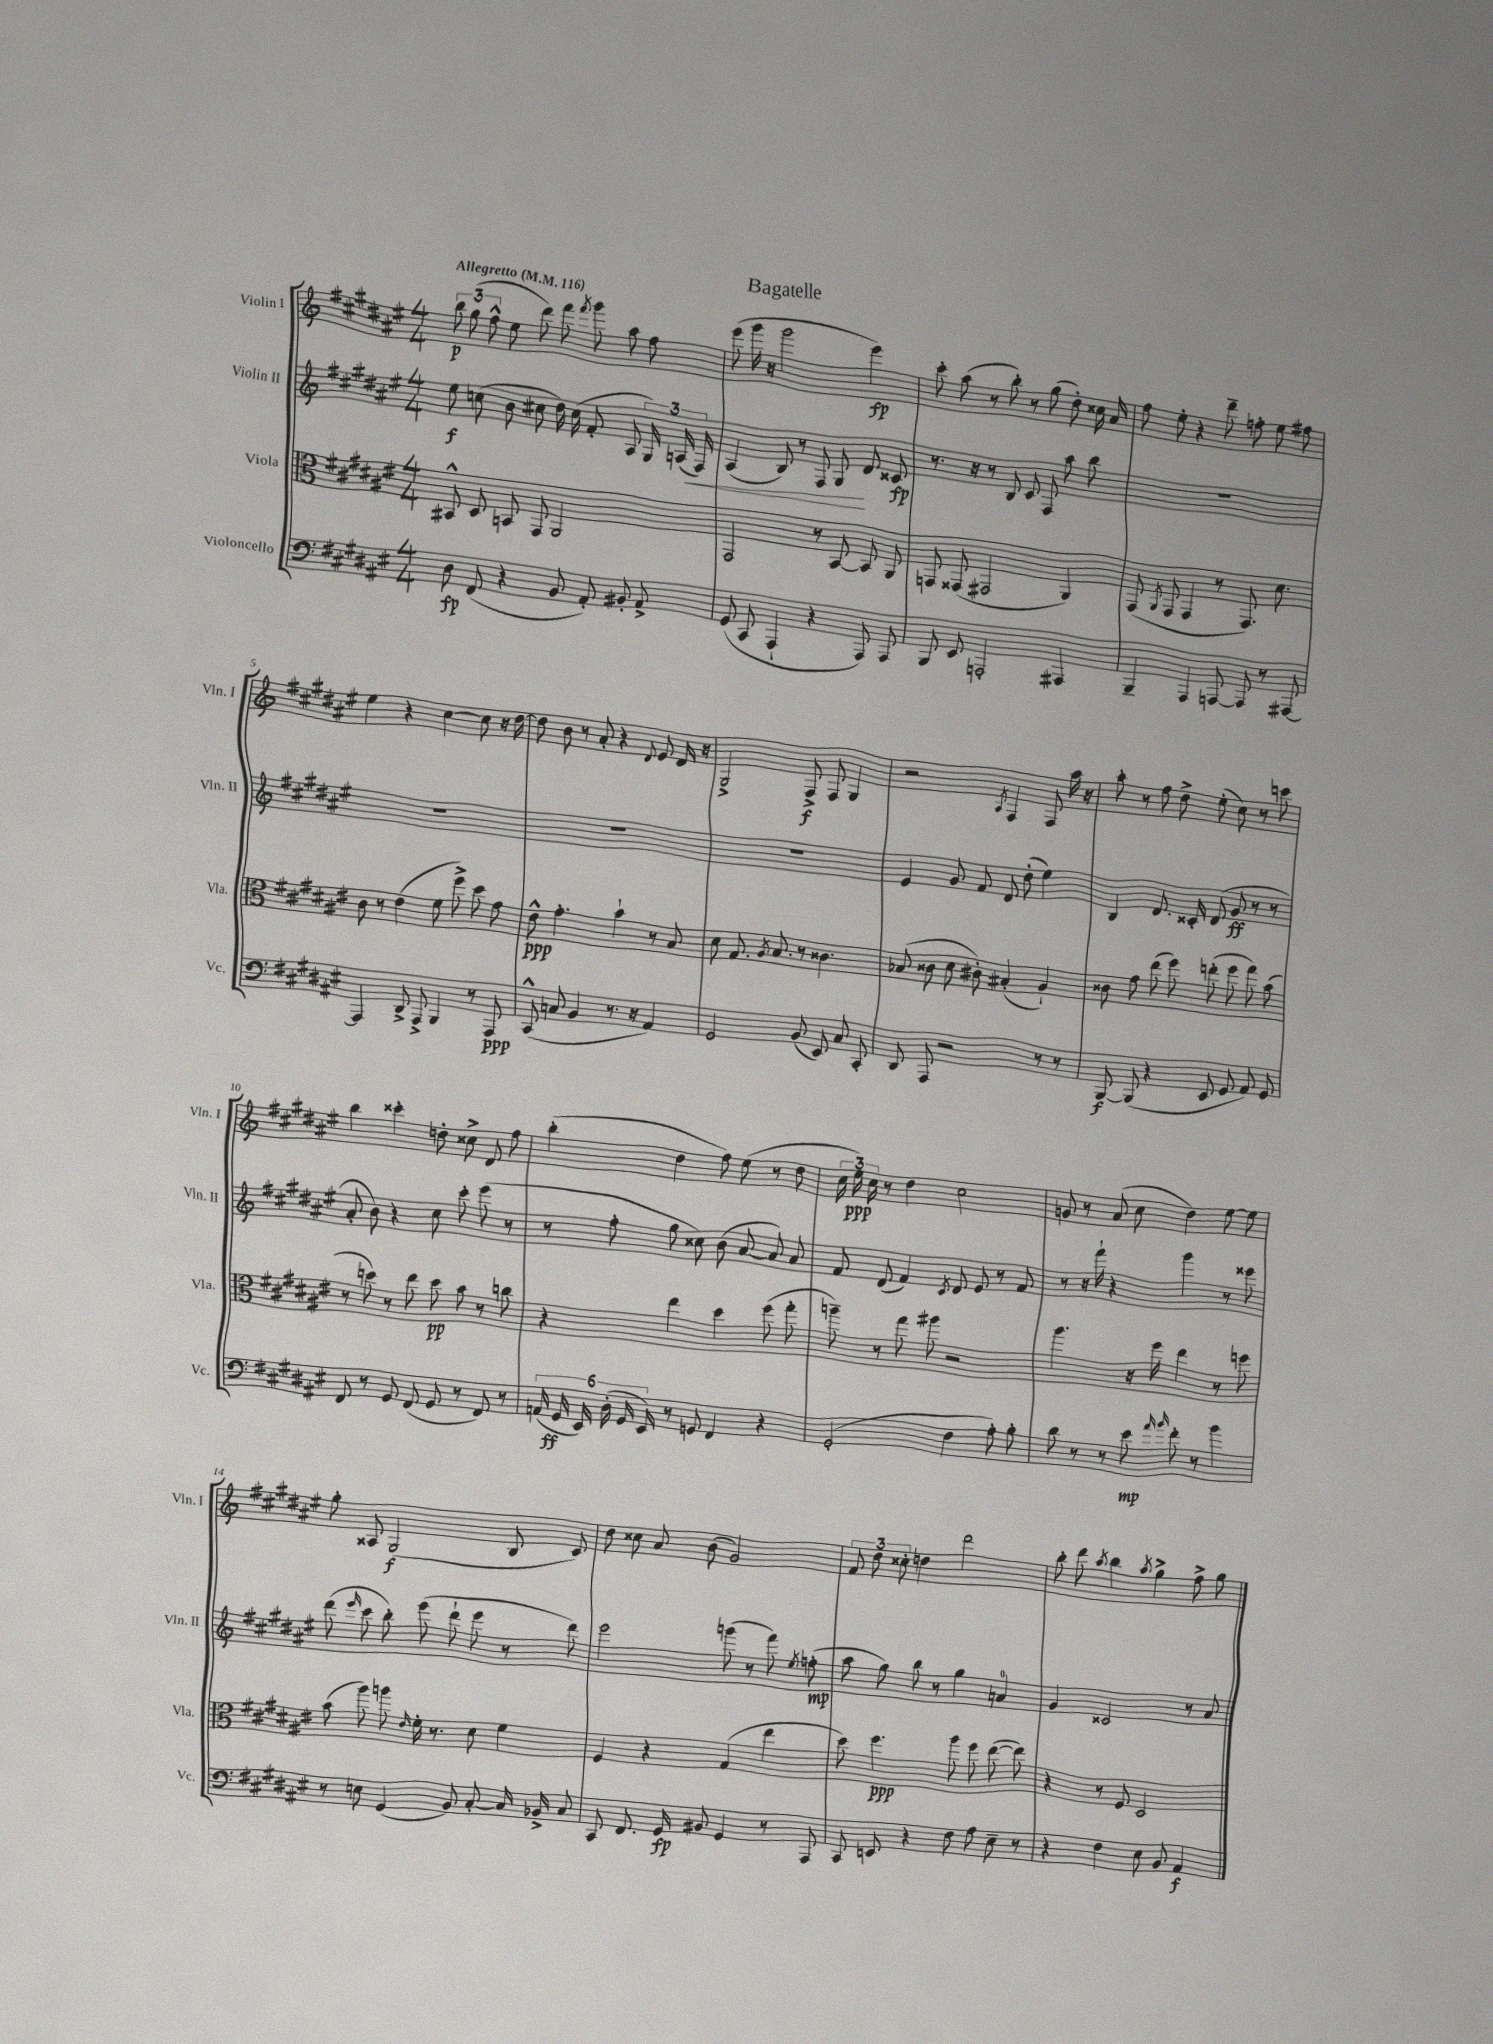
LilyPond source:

\header { title = "Bagatelle" }
<<
\new StaffGroup <<
\new Staff = "s0" \with { instrumentName = "Violin I" shortInstrumentName = "Vln. I" } {
    \clef treble \key fis \major \numericTimeSignature \time 4/4 \tempo "Allegretto" 4 = 116
    \autoBeamOff \tuplet 3/2 { b''8\p gis''8( fis''8-^ } eis''8 dis'''8) fis'''8 \acciaccatura { fis'''8 } gis'''8 ais''8 fis''8 |
    eis'''8( gis'''16 r16 gis'''2 eis'''4\fp) |
    cis'''8-. ais''8( r8 b''8-.) r8 gis''8( dis''8-.) cisis''16 ais'16 |
    fis''8 eis''8-. r4 dis'''8-- f''8-. eis''8 fis''8 |
    eis''4 r4 cis''4~ cis''8 r16 dis''16~ |
    dis''8 b'8 r8 ais'8-. r4 \appoggiatura { dis'8 } eis'8 dis'16 r16 |
    gis2-> fis8->\f fis8 gis4 |
    r2 \acciaccatura { ais8 } fis4 fis8 ais''16 r16 |
    ais''8-. r8 fis''8 dis''8-> eis''8-.( cis''8) r8 c'''8 |
    b''4 cisis'''4-. d''8-. cisis''8-> dis'8 fis''8 |
    b''4-.( dis''4 fis''8) eis''8( r8 dis''8 |
    \tuplet 3/2 { cis''16 eis''16\ppp) cis''16 } r8 dis''4 cis''2 |
    g'8 r8 ais'8( cis''8 dis''4) eis''8~ eis''8 |
    gis''8-. aisis8 gis2\f( b8 cis'8) |
    dis''8 cisis''8 ais'8 b'8( gis'2) |
    \tuplet 3/2 { fis'8 dis''8 cisis''8-. } d''4 dis'''2 |
    b''8-. dis'''8 \acciaccatura { ais''8 } b''4 \acciaccatura { ais''8 } gis''4-> fis''8-> gis''8 \bar "|." |
}
\new Staff = "s1" \with { instrumentName = "Violin II" shortInstrumentName = "Vln. II" } {
    \clef treble \key fis \major \numericTimeSignature \time 4/4
    \autoBeamOff eis''8\f c''8( b'8 cis''8 dis''16) cis''16( fis'8-. ais8 \tuplet 3/2 { gis16) a16( fis16\<) } |
    ais4( b8) r8 fis8 gis8\! dis'8 cisis'8\fp |
    r8. r16 r8 b8 cis'8 fis8 ais''8 b''8 |
    R1 |
    R1 |
    R1 |
    R1 |
    eis'4 gis'8 fis'8 dis'8 dis''8-.( eis''4) |
    b4 dis'8. cisis'16-. dis'8( gis'8\ff r8 r8 |
    ais'8-. b'8) r4 cis''8 cis'''8-. eis'''8( r8 |
    r8 fis''8-. gis''8 cisis''8) b'8( ais'8~ ais'8) ais'8 |
    fis'8 dis'8( fis'4) \acciaccatura { cis'8 } dis'8 eis'8 r8 fis'8 |
    r8 r16 fis'''16-! r4 gis'''4 r8 eisis'''8 |
    dis'''8( \grace { eis'''16 } cis'''8 b''8-.) eis'''8( dis'''8-! eis'''8 r8 dis'''8) |
    eis'''2 g'''8( r8 fis'''8) \acciaccatura { eis''8 } f''8-.\mp( |
    ais''8 gis''8) b''8 r8 gis''4 a'4-0 |
    gis'4 cisis'2 r8 ais'8 \bar "|." |
}
\new Staff = "s2" \with { instrumentName = "Viola" shortInstrumentName = "Vla." } {
    \clef alto \key fis \major \numericTimeSignature \time 4/4
    \autoBeamOff bis,8-^ dis8 b,8 gis,8 ais,2 |
    gis,2 r8 b,8~ b,8 ais,8 |
    g,8 gisis,8( gis,2 ais,4) |
    gis,8( \acciaccatura { ais,8 } gis,8 gis,4 r8 gis,8.) dis'8. |
    cis'8 r8 eis'4( fis'8 fis''8->) dis''8 gis'8 |
    eis'8-^\ppp gis'4.-. b'4-! r8 b8 |
    dis'8 gis8. \acciaccatura { ais8 } b8. r8 cisis'4. |
    bes8( cisis'8 dis'8 cis'8-.) bis4-.( ais4-!) |
    cisis'8 gis'8 eis''8( fis''8) e''8-.( fis''8 gis''8) b'8( |
    r8 d''8) r8 eis''8 d''8\pp b'8 r8 c''8 |
    r4 eis''4 dis''4 fis''8( gis''8-. |
    a''8--) r8 gis''8 ais''8 r2 |
    ais''4. r16 fis''16 eis''4 r8 f''8 |
    b'8( ais''8) a''8 \grace { eis'16 } fis'16-. r8. dis'8 fis'4 |
    fis4 r4 gis4( eis''4 |
    dis''8) fis''4.\ppp ais''8 fis''8 eis''8~( eis''8) |
    r4 r8 fis8 dis2 \bar "|." |
}
\new Staff = "s3" \with { instrumentName = "Violoncello" shortInstrumentName = "Vc." } {
    \clef bass \key fis \major \numericTimeSignature \time 4/4
    \autoBeamOff dis8\fp fis,8( r4 b,8 ais,8-.) bis,8-. ais,8-> |
    gis,8( cis,8 ais,,4-! r4 ais,,8) ais,,8 |
    b,,8 eis,8 a,,2-. ais,,4 |
    b,,4-- ais,,4 a,,8~ a,,8 r8 ais,,8~ |
    ais,,4 dis,8-> ais,,8-> b,,4 r8 ais,,8\ppp |
    cis,8-^( c8 b,4 r8. r16 ais,4) |
    gis,2 b,8( eis,8) cis8 cis,8-. |
    dis,8 ais,,8 r2 r8 r8 |
    b,,8~\f b,,8( r4 eis,8 gis,8 ais,8) gis,8 |
    fis,8 r8 gis,8 fis,8( gis,8 r8 fis,8) r8 |
    \tuplet 6/4 { a,16( gis,16\ff eis,16) dis16-.( gis,16 eis,16) } r8 g,8 fis,4 r4 |
    gis,2-.( fis4 ais8-.) b8-. |
    dis'8 r8 r8 eis'8\mp \grace { ais'16 b'16 } fis'8-. r8 b'4 |
    r8 e8 gis,4( b,8) cis8~-. cis16 bes,16-> cis8 |
    cis,8 fis,8. gis,16\fp bis,8 gis,4 r8 ais,,8 |
    cis,8 e,8 r4 fis8 ais8 eis8-- r8 |
    r4 fis4 eis8 b,8 ais,4\f \bar "|." |
}
>>
>>
